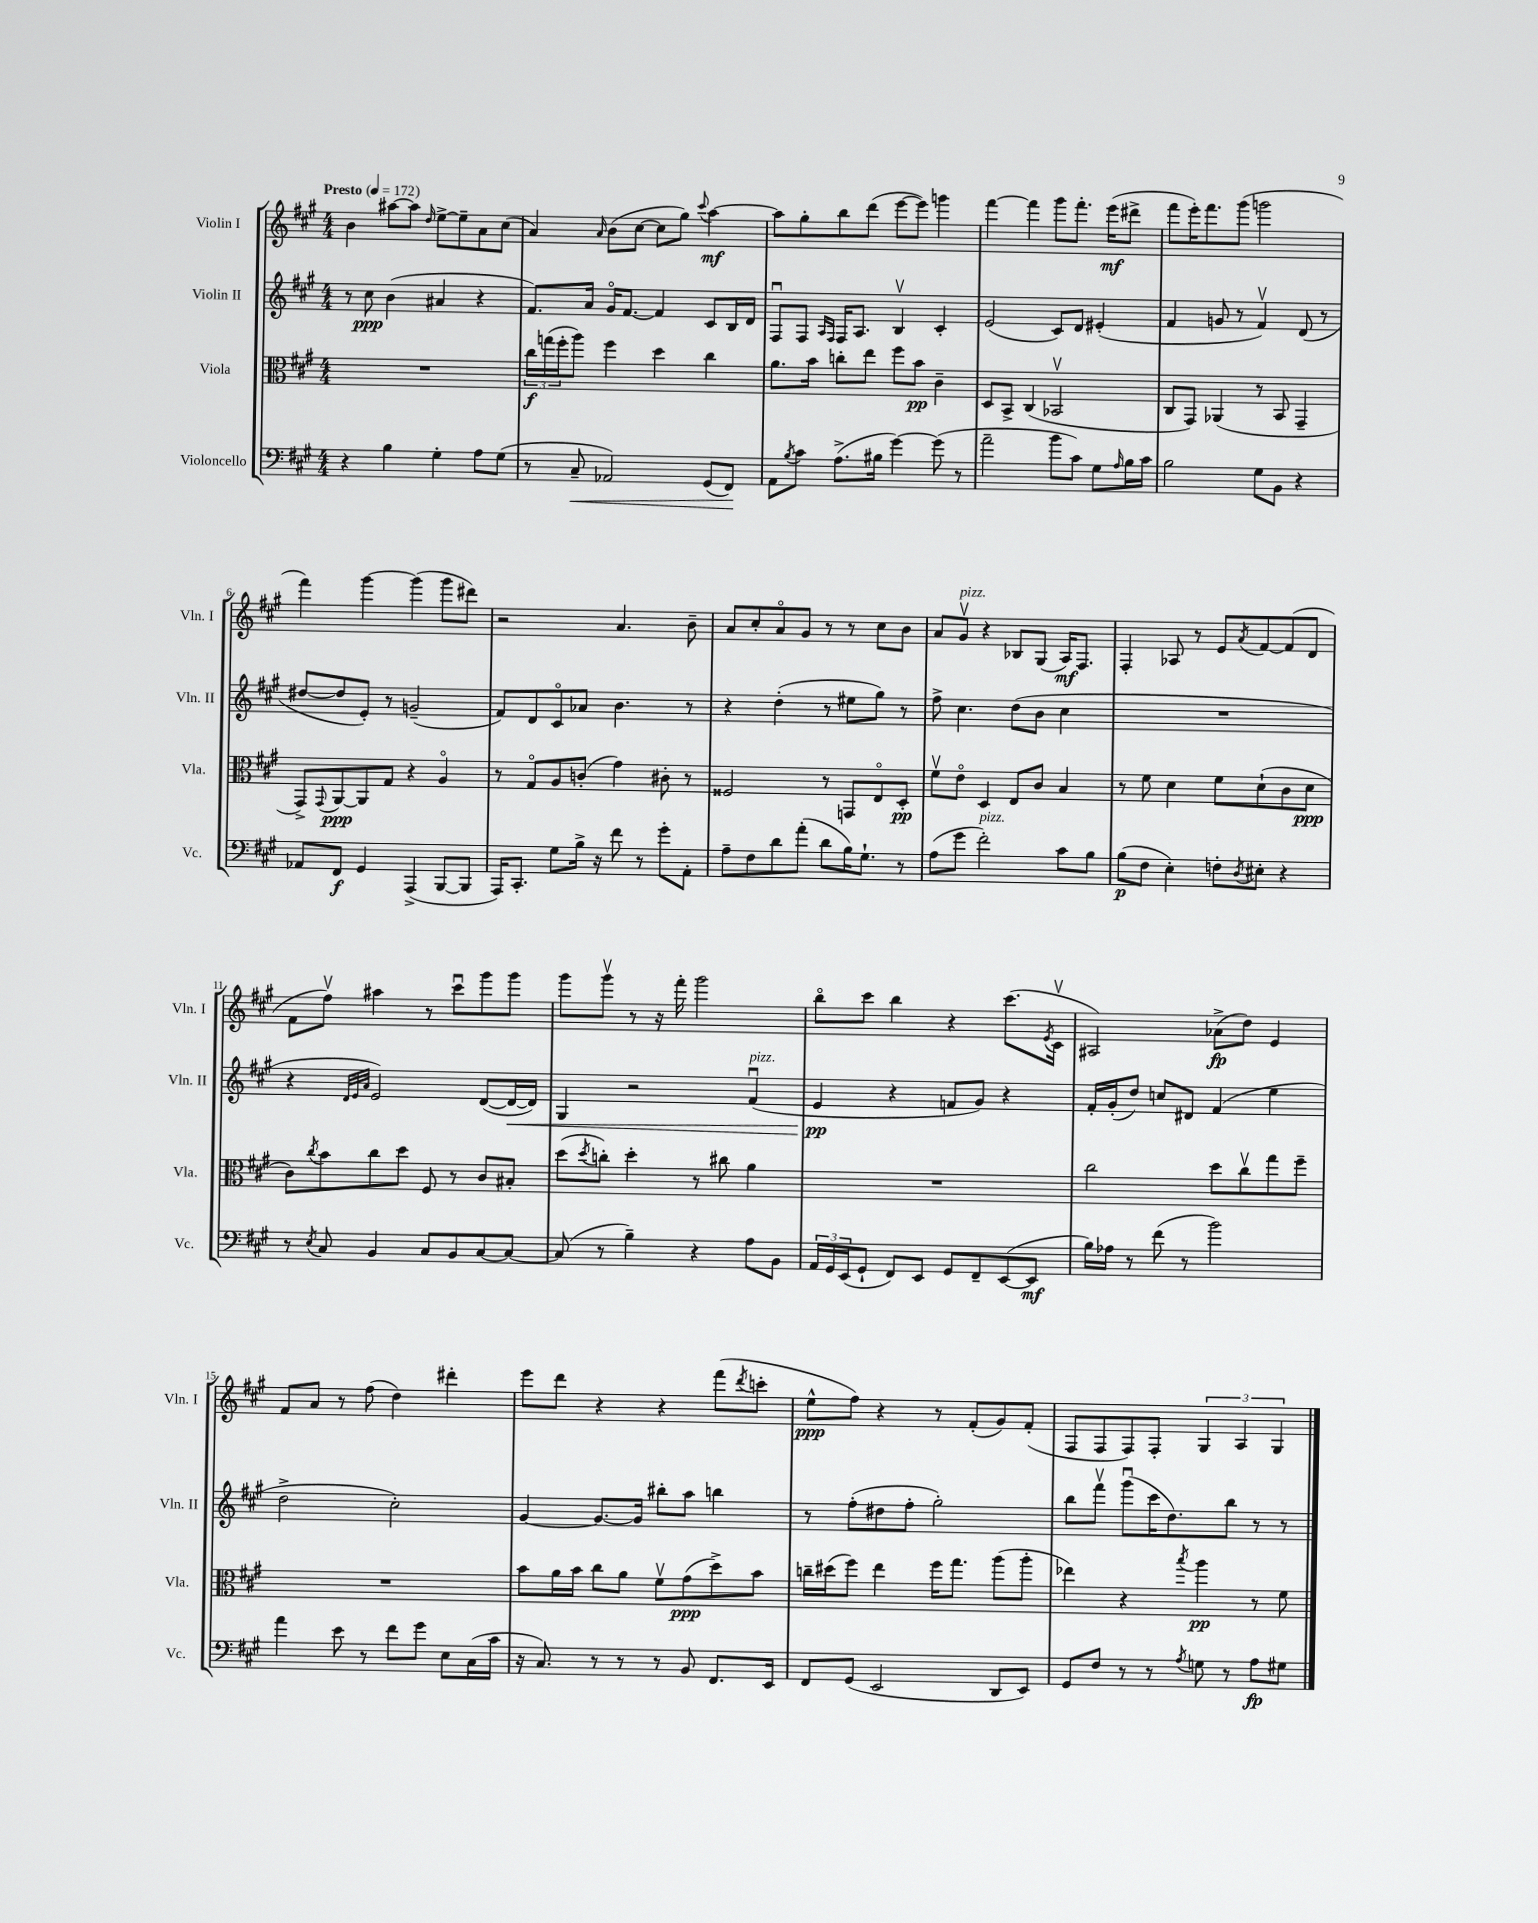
<<
\new StaffGroup <<
\new Staff = "s0" \with { instrumentName = "Violin I" shortInstrumentName = "Vln. I" } {
    \clef treble \key a \major \numericTimeSignature \time 4/4 \tempo "Presto" 4 = 172
    b'4 ais''8~ ais''8 \grace { d''16 } e''8~-> e''8-- a'8 cis''8( |
    a'4) \grace { a'16 } b'8( cis''8~ cis''8 gis''8) \appoggiatura { cis'''8 } a''4~\mf |
    a''8 gis''8-. b''8 d'''8( e'''8~ e'''8) g'''4 |
    fis'''4~ fis'''4 gis'''8 fis'''8.-. e'''16\mf( dis'''8-> |
    fis'''8 e'''16-.) fis'''8. gis'''8( g'''2 |
    fis'''4) gis'''4~ gis'''4( gis'''8 dis'''8) |
    r2 a'4. b'8-- |
    a'8 cis''8-. a'8\flageolet gis'8 r8 r8 cis''8 b'8 |
    a'8 gis'8\upbow^\markup { \italic "pizz." } r4 bes8 gis8( a16\mf) fis8. |
    fis4-. aes8 r8 e'8 \acciaccatura { a'8 } fis'8~ fis'8( d'8 |
    fis'8 fis''8\upbow) ais''4 r8 cis'''8\downbow gis'''8 gis'''8 |
    gis'''8 gis'''8\upbow r8 r16 fis'''16-. gis'''2 |
    b''8\flageolet cis'''8 b''4 r4 cis'''8.( \acciaccatura { e'8 } cis'16\upbow |
    ais2) aes'8->\fp( d''8) e'4 |
    fis'8 a'8 r8 fis''8( d''4) dis'''4-. |
    e'''8 d'''8 r4 r4 fis'''8( \acciaccatura { d'''8 } c'''8-. |
    e''8-^\ppp fis''8) r4 r8 fis'8-.( gis'8) fis'8-.( |
    fis8 fis8 fis8) fis8-. \tuplet 3/2 { gis4 a4 gis4 } \bar "|." |
}
\new Staff = "s1" \with { instrumentName = "Violin II" shortInstrumentName = "Vln. II" } {
    \clef treble \key a \major \numericTimeSignature \time 4/4
    r8 cis''8\ppp b'4( ais'4 r4 |
    fis'8.) a'16 gis'16\flageolet fis'8.~ fis'4 cis'8 b16 d'16 |
    fis8\downbow fis8 \grace { a16 fis16 } fis16 a8. b4\upbow cis'4-. |
    e'2( cis'8) d'8 eis'4-.( |
    fis'4 g'8 r8 fis'4\upbow) d'8( r8 |
    dis''8~ dis''8 e'8-.) r8 g'2--( |
    fis'8) d'8 cis'8\flageolet aes'8 b'4. r8 |
    r4 d''4-.( r8 eis''8 gis''8) r8 |
    fis''8-> cis''4. d''8( b'8 cis''4 |
    R1 |
    r4 \grace { d'32 e'32 a'32 } e'2) d'8~( d'16~\< d'16) |
    gis4 r2 fis'4\downbow^\markup { \italic "pizz." }( |
    e'4\pp\! r4 f'8 gis'8) r4 |
    fis'16-. gis'16-.( d''8) c''8 dis'8 fis'4( e''4 |
    d''2-> cis''2-.) |
    gis'4~ gis'8.~ gis'16 bis''8-. a''8 b''4 |
    r8 fis''8-.( dis''8 fis''8-. gis''2-.) |
    b''8 fis'''8\upbow gis'''8\downbow( cis'''16 d''8.) b''8 r8 r8 \bar "|." |
}
\new Staff = "s2" \with { instrumentName = "Viola" shortInstrumentName = "Vla." } {
    \clef alto \key a \major \numericTimeSignature \time 4/4
    R1 |
    \tuplet 3/2 { cis''16\f g''16( fis''16-. } a''8) fis''4 d''4 cis''4 |
    a'8. b'16 c''8-. e''8 fis''8 b'8\pp cis'4-- |
    d8 b,8-> cis4( bes,2\upbow |
    cis8 gis,8) aes,4( r8 b,8 gis,4-- |
    gis,8->) \appoggiatura { gis,8 } a,8~\ppp a,8 gis8 r4 a4\flageolet |
    r8 gis8\flageolet a8 c'8-.( gis'4) cis'8-. r8 |
    fisis2 r8 g,8 e8\flageolet d8-.\pp |
    fis'8\upbow e'8\flageolet d4 e8 cis'8 b4 |
    r8 fis'8 d'4 fis'8 d'8-!( cis'8 d'8\ppp |
    cis'8) \acciaccatura { cis''8 } b'8 cis''8 d''8 fis8 r8 cis'8 bis8-. |
    d''8( \acciaccatura { d''8 } c''8-.) d''4-. r8 cis''8 a'4 |
    R1 |
    cis''2 d''8 cis''8\upbow gis''8 fis''8-- |
    R1 |
    b'8 a'16 b'16 cis''8 a'8 fis'8\upbow gis'8\ppp( d''8->) b'8 |
    c''16-- dis''16( fis''8) e''4 fis''16 gis''8. a''8( a''8-. |
    ees''4) r4 \acciaccatura { b''8 } a''4\pp r8 fis'8 \bar "|." |
}
\new Staff = "s3" \with { instrumentName = "Violoncello" shortInstrumentName = "Vc." } {
    \clef bass \key a \major \numericTimeSignature \time 4/4
    r4 b4 gis4-. a8 gis8( |
    r8 cis8--\< aes,2) gis,8( fis,8\!) |
    a,8 \acciaccatura { b8 } cis'8 a8.->( bis16 gis'4~) gis'8( r8 |
    a'2-- b'8 cis'8) gis8 \grace { a16 } b16 cis'16 |
    b2 gis8 b,8 r4 |
    aes,8 fis,8\f gis,4 a,,4->( b,,8~ b,,8 |
    a,,16) cis,8.-. gis8 b16-> r16 fis'8 r8 gis'8-. a,8-. |
    a8-- fis8 d'8 a'8-.( d'8 b16) gis8.-! r8 |
    a8( gis'8 fis'2-.^\markup { \italic "pizz." }) cis'8 b8 |
    b8\p( fis8 e4-.) f8-. \acciaccatura { d8 } eis8-. r4 |
    r8 \acciaccatura { e8 } cis8 b,4 cis8 b,8 cis8~ cis8~ |
    cis8( r8 b4--) r4 a8 b,8 |
    \tuplet 3/2 { a,16 gis,16 e,16( } gis,8-! fis,8) e,8 gis,8 fis,8-- e,8~( e,8\mf |
    b16) aes16 r8 fis'8( r8 b'2) |
    a'4 e'8 r8 fis'8 gis'8 e8 cis16( cis'16 |
    r16 cis8.) r8 r8 r8 b,8 fis,8. e,16 |
    fis,8 gis,8( e,2 d,8 e,8) |
    gis,8 fis8 r8 r8 \acciaccatura { a8 } g8 r8 a8\fp gis8 \bar "|." |
}
>>
>>
